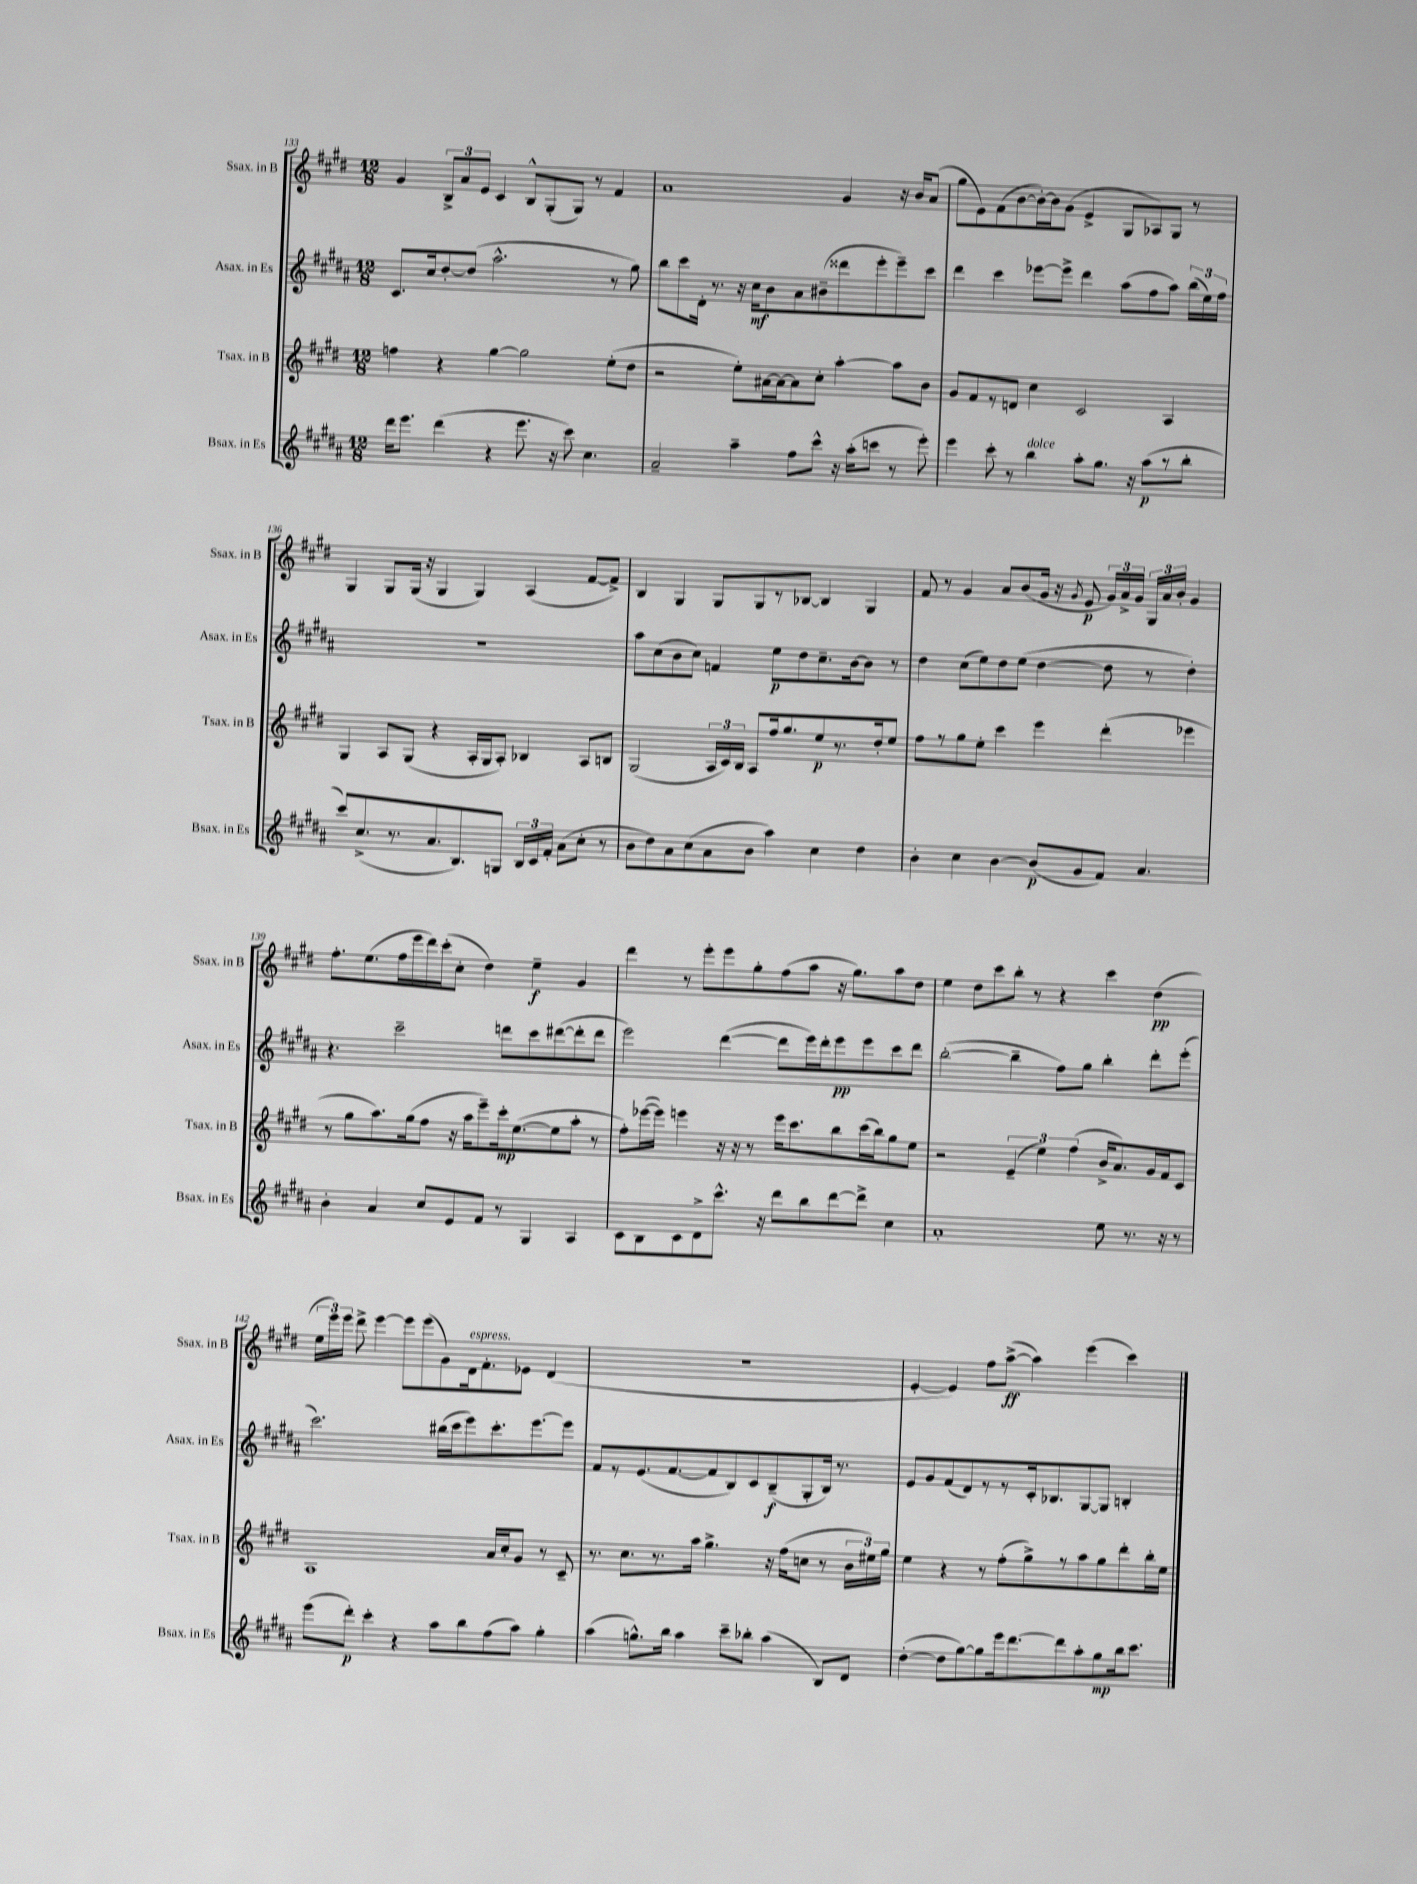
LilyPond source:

<<
\new StaffGroup <<
\new Staff = "s0" \with { instrumentName = "Ssax. in B" shortInstrumentName = "Ssax. in B" } {
    \clef treble \key e \major \numericTimeSignature \time 12/8
    \autoBeamOff gis'4 \tuplet 3/2 { b8[-> a'8 e'8] } cis'4 b8[-^ gis8-.( gis8]) r8 fis'4 |
    a'1 gis'4 r16 b'16[ a'8]( |
    gis''8[ e'8) fis'8( b'8~ b'16~-.) b'16 gis'8]( e'4-> gis8[ aes8) gis8] r8 |
    gis4 gis8[ gis16]( r16 gis4 gis4) a4( fis'8[~ fis'8]->) |
    b4 gis4 gis8[ gis8 r8 bes8]~ bes4 gis4 |
    fis'8 r8 gis'4 a'8[ b'8( gis'16] r16 \acciaccatura { gis'8 } e'8\p \tuplet 3/2 { gis'16[) a'16-> gis'16] } \tuplet 3/2 { gis16[ a'16 b'16]-. } gis'4 |
    fis''8.[-. e''8.( fis''16 e'''16 dis'''16) cis'''16-.( cis''8]-. dis''4) e''4--\f gis'4 |
    dis'''4 r8 e'''8[-. e'''8 gis''8-. fis''8( a''8] r16 gis''8.[) a''8 dis''8] |
    e''4 dis''8[ cis'''8 b''8]-. r8 r4 cis'''4 dis''4\pp( |
    \tuplet 3/2 { e''16[ e'''16) e'''16] } dis'''8-> e'''4~ e'''8[ e'''8( gis'8) dis'16^\markup { \italic "espress." } fis'8.-. ees'8] dis'4( |
    R1. |
    e'4~-. e'4) fis''8[ a''8]~->\ff( a''4) e'''4( cis'''4) \bar "|." |
}
\new Staff = "s1" \with { instrumentName = "Asax. in Es" shortInstrumentName = "Asax. in Es" } {
    \clef treble \key b \major \numericTimeSignature \time 12/8
    \autoBeamOff cis'8.[ cis''16 dis''8~-. dis''8]( ais''2.-^ r8 gis''8) |
    b''8[ cis'''8 dis'16]-. r8. r16 cis''16[\mf b'8 ais'8 bis'8--( disis'''8 e'''8-. e'''8--) cis'''8] |
    dis'''4 cis'''4 ees'''8[~ ees'''8]-> dis'''4 ais''8[( fis''8 ais''8]) \tuplet 3/2 { b''16[( e''16) fis''16] } |
    R1. |
    ais''8[ cis''8( b'8 cis''8]) f'4 e''8[\p dis''8 cis''8.-- b'16~ b'8] r8 |
    dis''4 cis''8[( e''8) dis''8 e''8]( dis''4~ dis''8 r8 dis''4-.) |
    r4. cis'''2-- d'''8[ cis'''8 dis'''8~( dis'''8-. dis'''8] |
    e'''2) dis'''4~( dis'''8[ e'''16) dis'''16-. e'''8\pp e'''8 cis'''8 dis'''8] |
    b''2~-.( b''4-- fis''8[) gis''8] b''4-. dis'''8[-. e'''8]-.( |
    cis'''2.) bis''16[( cis'''16 e'''8) cis'''8.-. e'''8.~ e'''8] |
    fis'8[ r8 e'8.( fis'8.~ fis'8 b8) cis'8 b8--\f( gis8-. b16]) r8. |
    e'8[ gis'8 fis'8( dis'8) r8 r8 cis'16-. bes8. gis8~ gis8] b4-. \bar "|." |
}
\new Staff = "s2" \with { instrumentName = "Tsax. in B" shortInstrumentName = "Tsax. in B" } {
    \clef treble \key e \major \numericTimeSignature \time 12/8
    \autoBeamOff f''4 r4 gis''4~ gis''2 e''8[-.( dis''8] |
    r2 e''8[-.) ais'16~ ais'16~ ais'8 cis''8]-. a''4~-. a''8[ b'8] |
    gis'8[ fis'8 r8 d'8] cis''4 cis'2 a4 |
    gis4 a8[ gis8]( r4 a16[-. gis16 a8]-.) bes4 a8[ b8] |
    gis2( \tuplet 3/2 { a16[ cis'16) b16] } a8[ fis''16 gis''8. e''8\p r8. dis''16-. e''8] |
    fis''8[ r8 gis''8 e''8]-. cis'''4 e'''4 dis'''4-.( ees'''4 |
    r8 gis''8[ a''8.) gis''16( fis''8] r16 a''16[ e'''8--) cis'''16-.\mp e''8.~( e''8 a''8]-. r8 |
    fis''8[-.) ees'''16~( ees'''16]) e'''4 r16 r16 r8 e'''16[ cis'''8. b''8 cis'''16( b''16) gis''8 e''8] |
    r2 \tuplet 3/2 { e'4--( e''4) fis''4( } b'16[-> a'8.) gis'16 fis'16 cis'8] |
    a1 a'16[ cis''16-. gis'8] r8 cis'8-- |
    r8. cis''8.[ r8. a''16] gis''4.-> r16 fis''16[( c''8] r8 \tuplet 3/2 { b'16[ eis''16) gis''16] } |
    e''4 r4 r8 fis''8[-.( gis''8->) r8 a''8 gis''8 dis'''8-. b''16-. e''16] \bar "|." |
}
\new Staff = "s3" \with { instrumentName = "Bsax. in Es" shortInstrumentName = "Bsax. in Es" } {
    \clef treble \key b \major \numericTimeSignature \time 12/8
    \autoBeamOff dis'''16[ e'''8.] dis'''4( r4 e'''8. r16 cis'''8) cis''4. |
    ais'2-- ais''4-- fis''8[ cis'''8]-^ r16 ais''16[-.( c'''8] r8 e'''8-.) |
    e'''4 cis'''8-. r8 b''4^\markup { \italic "dolce" } ais''8[-. gis''8.] r16 ais''8[\p( r8 b''8]-. |
    cis'''8[) cis''8.->( r8. ais'8. b8.) g8] \tuplet 3/2 { b16[ cis'16 fis'16]-. } ais'8[( cis''8]-. r8 |
    b'8[ dis''8) ais'8 cis''8( ais'8 b'8] ais''4) cis''4 dis''4 |
    b'4-. cis''4 b'4~ b'8[\p( gis'8 fis'8]) ais'4. |
    b'4-. ais'4 cis''8[ e'8 fis'8] r8 gis4 ais4 |
    cis'8[ b8 cis'8 dis'8-> cis'''8.]-^ r16 dis'''8[ b''8 dis'''8~ dis'''8]-> cis''4 |
    ais'1-. e''8 r8. r16 r8 |
    e'''8[( dis'''8]-.\p) cis'''4-. r4 ais''8[ b''8 fis''8( ais''8]) gis''4-. |
    ais''4( g''8.[-^) b''16] ais''4 cis'''8[-- bes''8]-. ais''4( b8[) dis'8] |
    dis''4~-.( dis''8[ gis''8~) gis''8 e'''16 dis'''8.~ dis'''8 ais''8-. gis''8\mp b''16 cis'''8.] \bar "|." |
}
>>
>>
\layout { \context { \Score currentBarNumber = #133 } }
